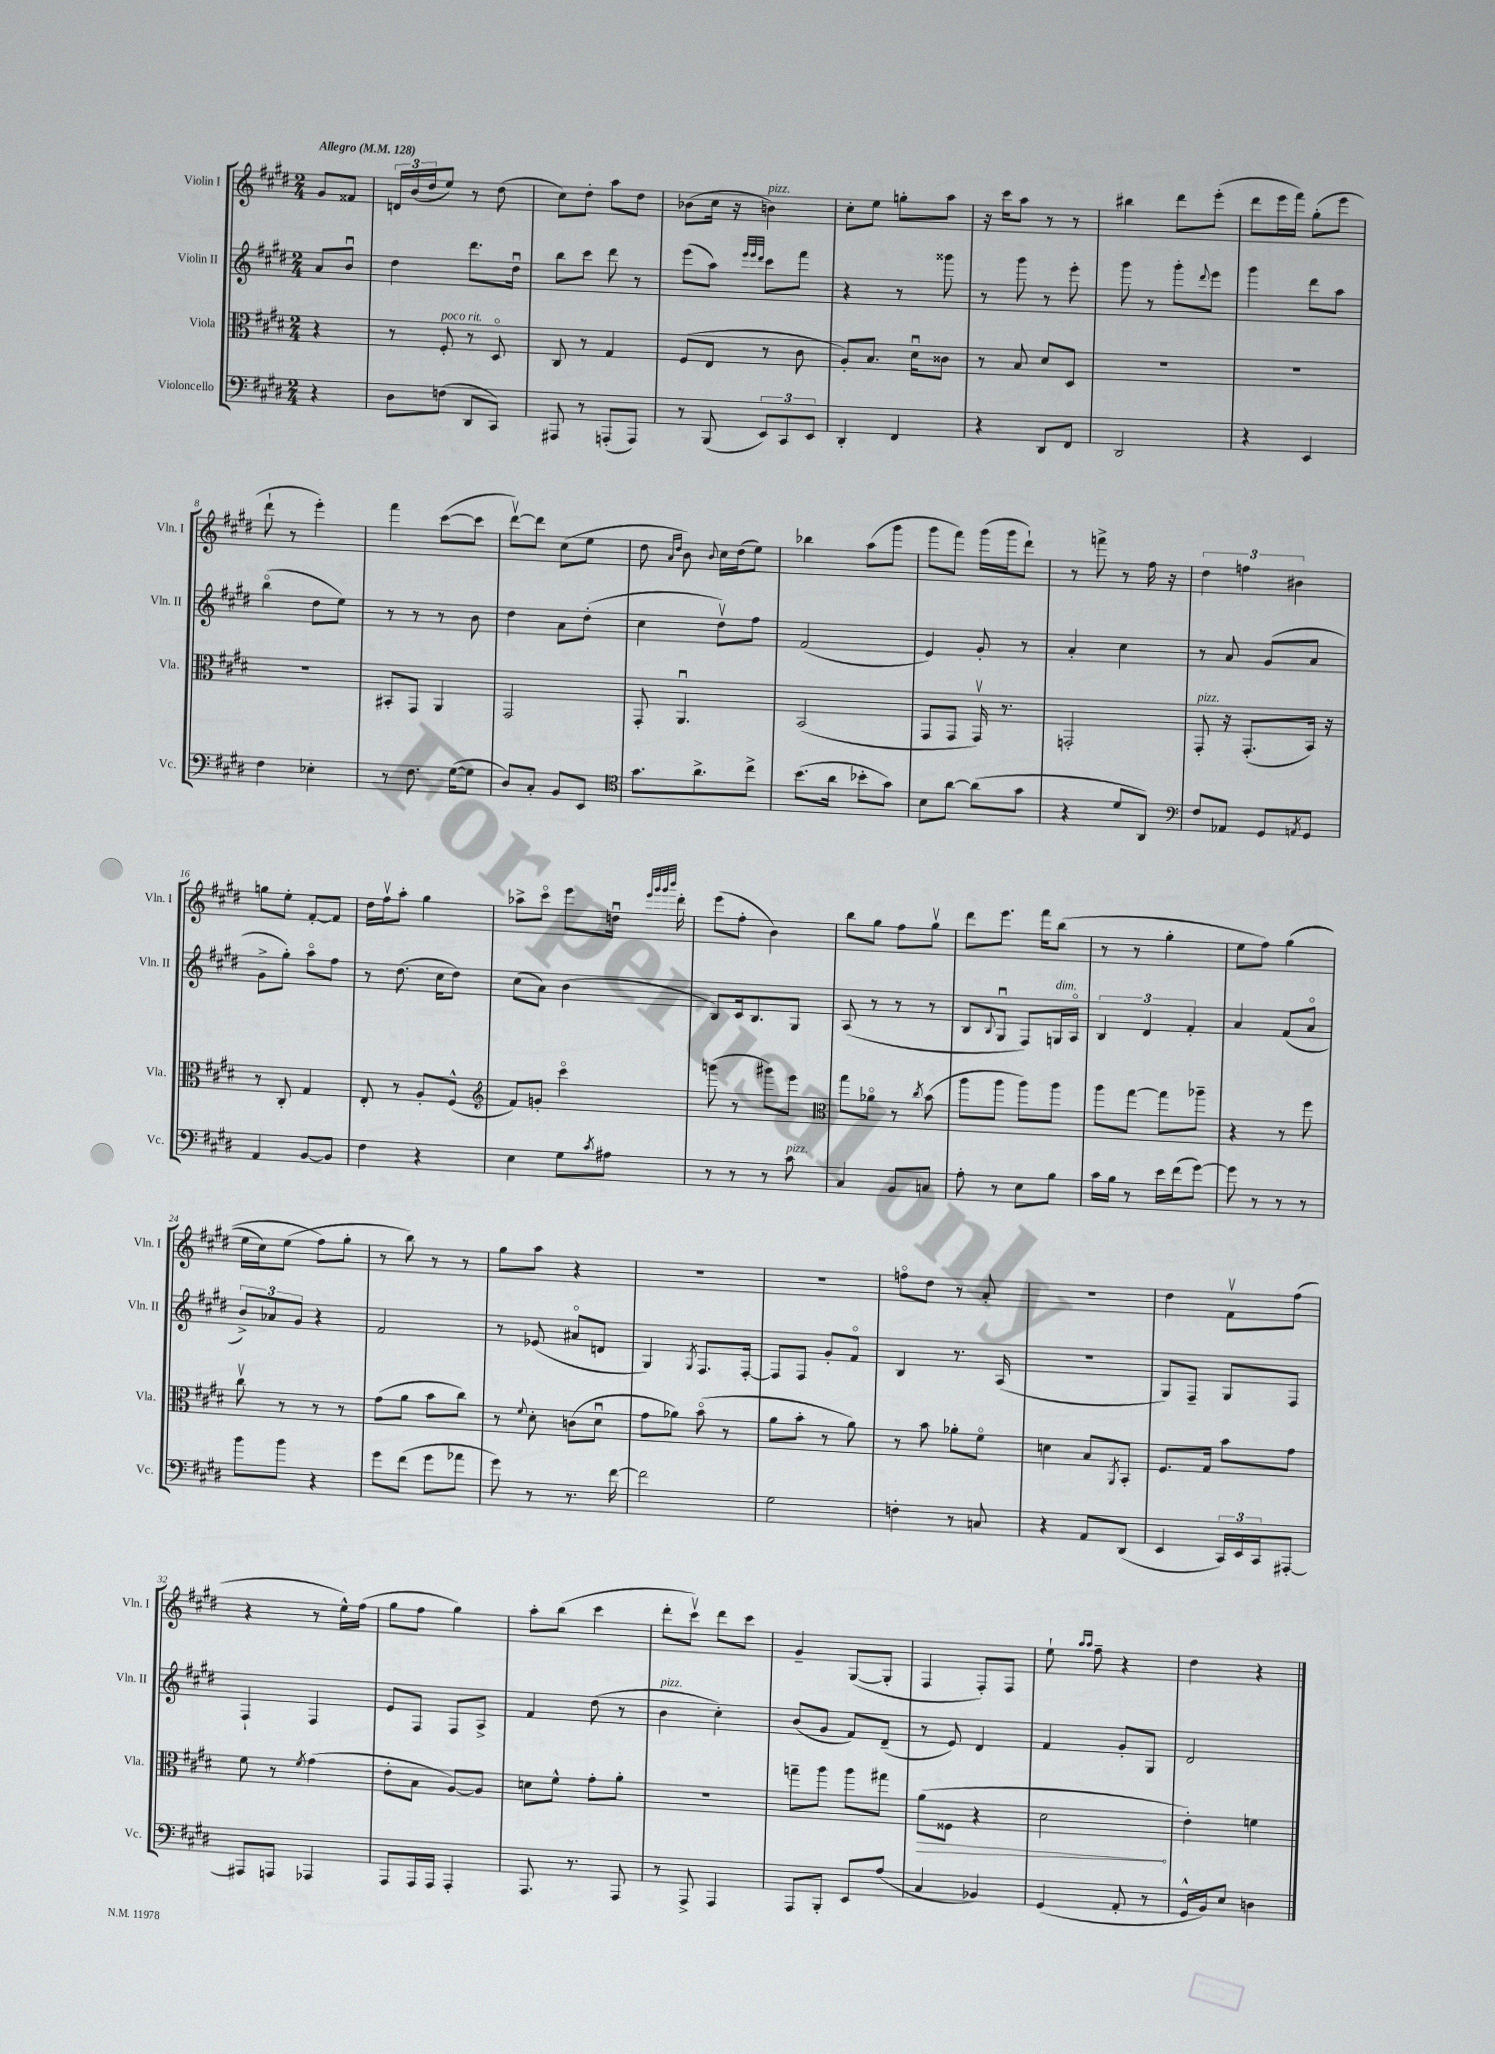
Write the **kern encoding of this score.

**kern	**kern	**dynam	**kern	**kern
*part4	*part3	*part3	*part2	*part1
*staff4	*staff3	*staff3	*staff2	*staff1
*I"Violoncello	*I"Viola	*	*I"Violin II	*I"Violin I
*I'Vc.	*I'Vla.	*	*I'Vln. II	*I'Vln. I
*clefF4	*clefC3	*	*clefG2	*clefG2
*k[f#c#g#d#]	*k[f#c#g#d#]	*	*k[f#c#g#d#]	*k[f#c#g#d#]
*M2/4	*M2/4	*	*M2/4	*M2/4
*MM128	*MM128	*	*MM128	*MM128
=	=	=	=	=
!	!	!	!	!LO:TX:a:B:t=Allegro
4r	4r	.	8a/L	8g#/L
.	.	.	8bu/J	8f##X/J
=1	=1	=1	=1	=1
8D#\L	8r	.	4dd#\	24dn/LL
.	.	.	.	(24b/
.	.	.	.	24dd#/J
!	!LO:TX:a:i:t=poco rit.	!	!	!
(8Fn\J	8F#'/	.	.	8ee/J)
8DD#/L	8r	.	8.ddd#\L	8r
8CC#/J)	8D#/	.	.	(8dd#\
.	.	.	16dd#u\Jk	.
=2	=2	=2	=2	=2
8AAA#X/	8C#/	.	8bb\L	8cc#\L)
8r	8r	.	8ccc#\J	8dd#'\J
(8AAAn'/L	4G#/	.	8ddd#\	8aa\L
8AAA/J)	.	.	8r	8dd#\J
=3	=3	=3	=3	=3
8r	(8F#/L	.	(8eee\L	(8b-X\L
(8BBB/	8E/J	.	8aa\J)	16cc#\Jk
.	.	.	.	16r
.	.	.	32qqeee/LLL	.
.	.	.	32qqeee/	.
.	.	.	32qqddd#/JJJ	.
!	!	!	!	!LO:TX:a:i:t=pizz.
12EE/L)	8r	.	8ccc#\L	4bn\)
12CC#/	.	.	.	.
.	8c#\	.	8fff#\J	.
12EE/J	.	.	.	.
=4	=4	=4	=4	=4
4DD#'/	8A'/L)	.	4r	8cc#'\L
.	8.B/J	.	.	8ee\J
4FF#/	.	.	8r	8ggn'\L
.	16d#u\KL	.	.	.
.	8c##X\J	.	8ggg##X\	8aa\J
=5	=5	=5	=5	=5
4r	8r	.	8r	16r
.	.	.	.	16ccc#\KL
.	8B/	.	8ggg#\	8aa\J
8DD#/L	8d#/L	.	8r	8r
8FF#/J	8D#/J	.	8eee'\	8r
=6	=6	=6	=6	=6
2DD#/	2r	.	8ggg#\	4bb#X\
.	.	.	8r	.
.	.	.	8ggg#'\L	8ddd#\L
.	.	.	8qqddd#/	.
.	.	.	8eee\J	(8eee'\J
=7	=7	=7	=7	=7
4r	2r	.	4ggg#\	8ddd#\L
.	.	.	.	16eee\L
.	.	.	.	16fff#\JJ)
4EE/	.	.	8ddd#\L	(8gg#'\L
.	.	.	8aa\J	8eee\J
!!LO:LB:g=z
=8	=8	=8	=8	=8
4F#\	2r	.	(4bb\	8ddd#`\
.	.	.	.	8r
4E-X'\	.	.	8dd#\L	4eee'\)
.	.	.	8ee\J)	.
=9	=9	=9	=9	=9
8r	8BB#X'/L	.	8r	4fff#\
8.F#\	8GG#/J	.	8r	.
.	4AA/	.	8r	([8ccc#\L
([16G#\KL	.	.	.	.
8G#\J]	.	.	8b\	8ccc#\J]
=10	=10	=10	=10	=10
8D#/L)	2GG#/	.	4dd#\	[8ddd#v\L)
8C#'/J	.	.	.	8ddd#\J]
8BB/L	.	.	8a\L	(8cc#\L
8EE/J	.	.	(8dd#'\J	8ee\J
=11	=11	=11	=11	=11
*clefC4	*	*	*	*
8.g#\L	8GG#'/	.	4cc#\	8dd#\
.	.	.	.	16qqa/LL
.	.	.	.	16qqdd#/JJ
.	4.AAu/	.	.	8b\)
8.a^\	.	.	.	.
.	.	.	.	8qqb/
.	.	.	8dd#v\L)	16cc#\LL
.	.	.	.	(16dd#\J
8cc#^\J	.	.	8ff#\J	8ee\J)
=12	=12	=12	=12	=12
(8.b\L	(2BB/	.	(2f#/	4bb-X\
16a\Jk	.	.	.	.
8b-X'\L	.	.	.	(8aa\L
8g#\J)	.	.	.	8ggg#\J
=13	=13	=13	=13	=13
8B\L	8GG#/L	.	4e/)	8ggg#\L
[8a\J	8GG#/J	.	.	8fff#\J)
(8a\L]	16GG#v/)	.	8g#'/	(16ggg#\LL
.	8.r	.	.	16ggg#\J
8g#\J	.	.	8r	8ddd#`\J)
=14	=14	=14	=14	=14
4r	2GGn'/	.	4a'/	8r
.	.	.	.	8fffn^\
8d#/L	.	.	4cc#\	8r
8AA/J)	.	.	.	16ff#\
.	.	.	.	16r
=15	=15	=15	=15	=15
*clefF4	*	*	*	*
!	!LO:TX:a:i:t=pizz.	!	!	!
8F#/L	8GG#'/	.	8r	6dd#\
8AA-X/J	16r	.	8a/	.
.	.	.	.	6ffn\
.	(8.GG#'/L	.	.	.
8GG#/L	.	.	(8g#/L	.
.	.	.	.	6b#X\
8qAAn/	.	.	.	.
8GG#/J	16BB/Jk)	.	8a/J	.
.	16r	.	.	.
!!LO:LB:g=z
=16	=16	=16	=16	=16
4AA/	8r	.	8g#^\L	8ggn\L
.	8C#'/	.	8gg#'\J)	8ee'\J
[8BB/L	4G#/	.	8aa\L	[8f#'/L
8BB/J]	.	.	8ff#\J	8f#/J]
=17	=17	=17	=17	=17
4F#\	8E'/	.	8r	16dd#\LL
.	.	.	.	16ff#v\J
.	8r	.	(8.dd#\	8aa'\J
4r	8A'/L	.	.	4gg#\
.	.	.	16cc#\KL	.
.	(8F#^^/J	.	8dd#\J)	.
=18	=18	=18	=18	=18
*	*clefG2	*	*	*
4E\	8f#/L)	.	(8cc#\L	8aa-X^\L
.	8gn'/J	.	8a\J)	8ccc#\J
8G#\L	4ccc#\	.	(4b\	8eee\L
8qc#/	.	.	.	.
8A#X\J	.	.	.	16ddnu\Jk
.	.	.	.	32qqeee/LLL
.	.	.	.	32qqggg#/
.	.	.	.	32qqggg#/
.	.	.	.	32qqbbb/JJJ
.	.	.	.	16ddd#'\
=19	=19	=19	=19	=19
8r	(8gggn\	.	8B/L)	(8eee\L
8r	8r	.	16c#/k	8ff#'\J
.	.	.	8.B/	.
8r	8ggg#X\L)	.	.	4b\)
!LO:TX:a:i:t=pizz.	!	!	!	!
8c#\	8eee\J	.	8G#/J	.
=20	=20	=20	=20	=20
*	*clefC3	*	*	*
4C#/	8gg#\L	.	(8A/	8bb\L
.	8a-X\J	.	8r	8gg#\J
8BB/L	8r	.	8r	8ff#\L
.	8qcc#/	.	.	.
8Cn/J	(8b\	.	8r	8gg#v\J
=21	=21	=21	=21	=21
8A'\	8aa\L	.	8B/L	8ddd#\L
.	.	.	8qqB/	.
8r	8aa\J	.	8G#u/J	8.eee\J
8E\L	8aa\L)	.	8F#/L)	.
.	.	.	.	16fff#\KL
!	!	!	!LO:TX:a:i:t=dim.	!
8B\J	8aa\J	.	16Gn/L	(8bb\J
.	.	.	16A/JJ	.
=22	=22	=22	=22	=22
16c#\LL	8aa\L	.	6B/	8r
16B\JJ	.	.	.	.
8r	[8gg#\J	.	.	8r
.	.	.	6d#/	.
16e\LL	8gg#\L]	.	.	4gg#'\
(16f#\J	.	.	.	.
.	.	.	6f#'/	.
[8g#\J)	8aa-X~\J	.	.	.
=23	=23	=23	=23	=23
8g#\]	4r	.	4a/	8ee\L
8r	.	.	.	8ff#\J)
8r	8r	.	(8f#/L	((4gg#\
8r	8ff#\	.	8a/J	.
!!LO:LB:g=z
=24	=24	=24	=24	=24
8b\L	8cc#v\	.	12b^/L)	16ee\LL
.	.	.	.	16cc#\J)
.	.	.	12a-X/	.
8b\J	8r	.	.	(8ee\J
.	.	.	12g#/J	.
4r	8r	.	4r	8ff#\L)
.	8r	.	.	8gg#'\J
=25	=25	=25	=25	=25
8g#\L	(8g#\L	.	2f#/	8r
(8f#\J	8a\J	.	.	8bb\)
8g#\L	8b\L	.	.	8r
8a-X\J	8cc#\J)	.	.	8r
=26	=26	=26	=26	=26
8g#\)	8r	.	8r	8gg#\L
.	8qqf#/	.	.	.
8r	8d#'\	.	(8e-X/	8aa\J
8.r	(8cn\L	.	8a#X/L	4r
.	8d#u\J	.	8dn/J	.
[16f#\	.	.	.	.
=27	=27	=27	=27	=27
2f#\]	8g#\L	.	4G#/)	2r
.	8a-X\J)	.	.	.
.	.	.	8qG#/	.
.	(8b\	.	8.F#/L	.
.	8r	.	.	.
.	.	.	[16F#'/Jk	.
=28	=28	=28	=28	=28
2G#\	8a\L	.	8F#/L]	2r
.	8b'\J	.	8F#/J	.
.	8r	.	8g#'/L	.
.	8a\)	.	8f#/J	.
=29	=29	=29	=29	=29
4Fn'\	8r	.	4B/	8ffn\L
.	8b\	.	.	8dd#\J
8r	8a-X'\L	.	8.r	8r
8Cn/	8f#\J	.	.	8a'/
.	.	.	(16A/	.
=30	=30	=30	=30	=30
4r	4dn\	.	2r	2r
8AA/L	8B/L	.	.	.
.	8qAA/	.	.	.
(8DD#/J	8BB'/J	.	.	.
=31	=31	=31	=31	=31
4EE/	8.F#/L	.	8G#/L)	4dd#\
.	.	.	8F#~/J	.
.	16G#/Jk	.	.	.
24CC#/LL)	8b\L	.	8G#/L	8f#v\L
24EE/	.	.	.	.
24CC#/J	.	.	.	.
[8AAA#X'/J	8g#\J	.	8F#/J	(8ff#\J
!!LO:LB:g=z
=32	=32	=32	=32	=32
8AAA#X/L]	8f#\	.	4F#`/	4r
8AAAn/J	8r	.	.	.
.	8qf#/	.	.	.
4AAA-X/	(4g#\	.	4F#/	8r
.	.	.	.	16ee^^\LL)
.	.	.	.	(16ff#\JJ
=33	=33	=33	=33	=33
8AAA/L	8e'\L	.	8e/L	8gg#\L
16AAA/L	8B\J	.	8F#/J	8ff#\J
16AAA/JJ	.	.	.	.
4AAA'/	[8A/L)	.	8F#/L	4gg#\)
.	8A/J]	.	8A^/J	.
=34	=34	=34	=34	=34
8.AAA/	8dn\L	.	4f#/	8aa'\L
.	8f#^^\J	.	.	(8bb\J
8.r	.	.	.	.
.	8g#'\L	.	(8dd#\	4ccc#\
8AAA/	8a'\J	.	8r	.
=35	=35	=35	=35	=35
!	!	!	!LO:TX:a:i:t=pizz.	!
8r	2r	.	4b\	8ddd#'\L
8AAA^/	.	.	.	8ccc#v\J)
4AAA/	.	.	4cc#'\)	8ddd#\L
.	.	.	.	8ccc#\J
=36	=36	=36	=36	=36
8AAA/L	8ggn~\L	.	(8b/L	4g#~/
8BBB'/J	8aa\J	.	8g#/J	.
8EE/L	8aa\L	.	8f#/L)	([8G#/L
(8A/J	8gg#X\J	.	(8d#~/J	8G#'/J]
=37	=37	=37	=37	=37
!	!	!LO:HP:b	!	!
4C#/	(8a\L	>	8r	4F#/
.	8F##X\J	.	8e/)	.
4BB-X/)	4r	.	4d#/	8F#'/L)
.	.	.	.	8F#/J
=38	=38	=38	=38	=38
(4GG#/	2d#\	.	4f#/	8ee`\
.	.	.	.	16qqaa/LL
.	.	.	.	16qqaa/JJ
.	.	.	.	8ff#~\
8AA'/	.	.	8g#'/L	4r
8r	.	.	8G#/J	.
.	.	]	.	.
=39	=39	=39	=39	=39
16GG#^^/LL	4e'\)	.	2d#/	4dd#\
16BB/J)	.	.	.	.
8E/J	.	.	.	.
4Dn\	4fn\	.	.	4r
==	==	==	==	==
*-	*-	*-	*-	*-
